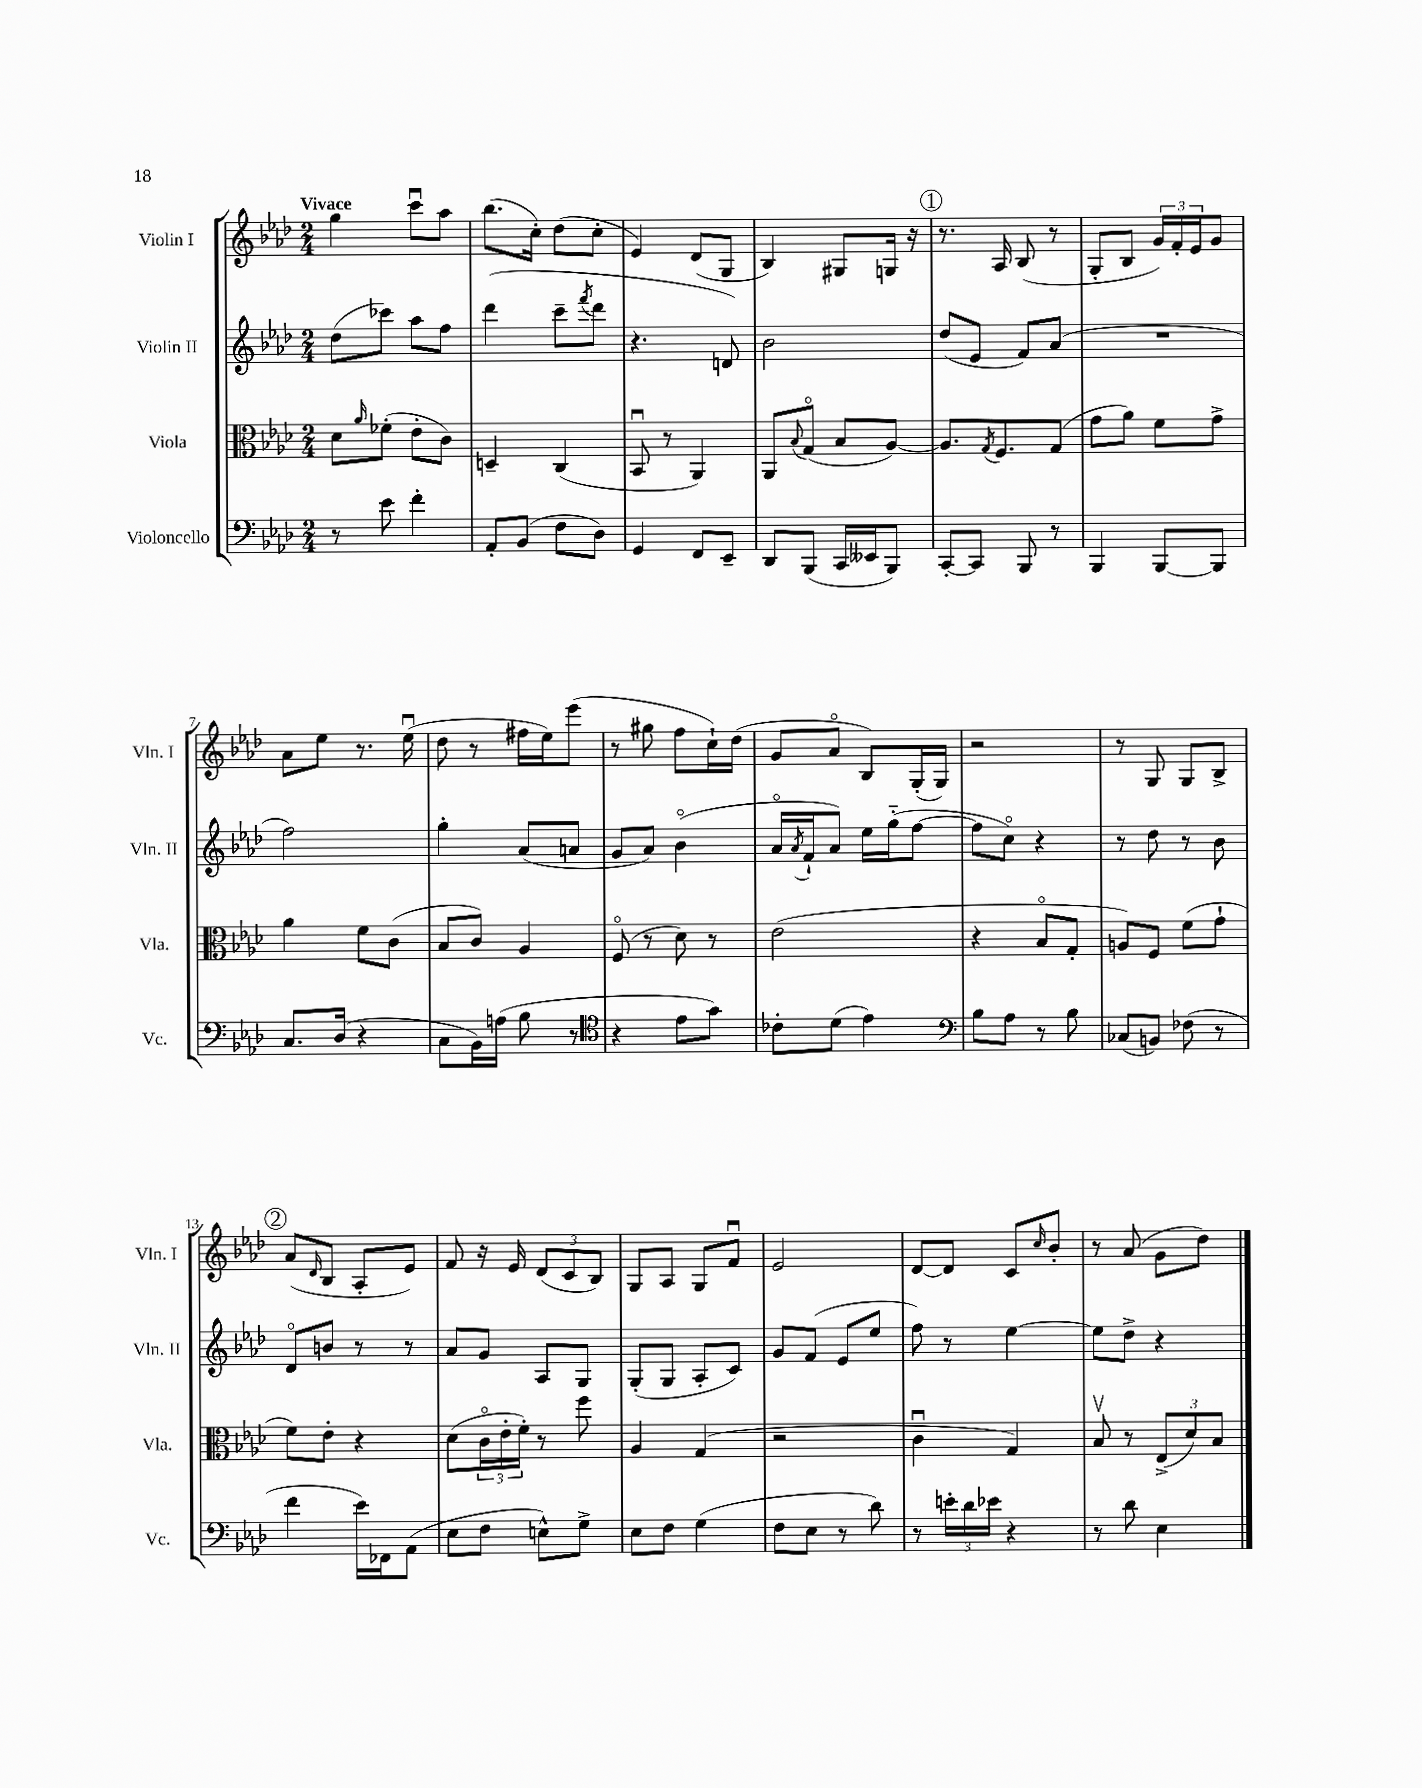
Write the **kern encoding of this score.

**kern	**kern	**kern	**kern
*staff4	*staff3	*staff2	*staff1
*clefF4	*clefC3	*clefG2	*clefG2
*k[b-e-a-d-]	*k[b-e-a-d-]	*k[b-e-a-d-]	*k[b-e-a-d-]
*M2/4	*M2/4	*M2/4	*M2/4
8r	8d-\L	(8dd-\L	4gg\
.	16qqa-/	.	.
8e-\	(8f-'\J	8ccc-\J)	.
4f'\	8e-'\L	8aa-\L	8cccu\L
.	8c\J)	8ff\J	8aa-\J
=	=	=	=
8AA-'/L	4D~/	(4ddd-\	(8.bb-\L
(8BB-/J	.	.	.
.	.	.	16cc'\Jk)
8F\L	(4C/	8ccc~\L	(8dd-\L
.	.	8qfff/	.
8D-\J)	.	8ddd-\J	8cc'\J
=	=	=	=
4GG/	8BB-u/	4.r	4e-/)
.	8r	.	.
8FF/L	4AA-/)	.	(8d-/L
8EE-~/J	.	8d/)	8G/J
=	=	=	=
8DD-/L	8AA-/L	2b-\	4B-/)
.	8qqB-/	.	.
(8BBB-/J	(8Go/J	.	.
16CC/LL	8B-/L	.	8G#/L
16EE--/J	.	.	.
8BBB-/J)	[8A-/J)	.	16G/Jk
.	.	.	16r
=	=	=	=
[8CC'/L	8.A-/]L	(8dd-/L	8.r
8CC/]J	.	8e-/J	.
.	8qG/	.	.
.	8.F/	.	16A-/
8BBB-/	.	8f/L)	(8B-/
8r	(8G/J	(8a-/J	8r
=	=	=	=
4BBB-/	8g\L	2r	8G'/L
.	8a-\J)	.	8B-/J
[8BBB-/L	8f\L	.	24g/LL)
.	.	.	24f'/
.	.	.	24e-/J
8BBB-/]J	8g^\J	.	8g/J
=	=	=	=
8.C/L	4a-\	2ff\)	8a-\L
.	.	.	8ee-\J
(16D-/Jk	.	.	.
4r	8f\L	.	8.r
.	(8c\J	.	.
.	.	.	(16ee-u\
=	=	=	=
8C\L	8B-/L	4gg'\	8dd-\
16BB-\L)	8c/J)	.	8r
(16A\JJ	.	.	.
8B-\	4A-/	(8a-/L	16ff#\LL
.	.	.	16ee-\J)
8r	.	8a/J	(8eee-\J
=	=	=	=
*clefC4	*	*	*
4r	(8Fo/	8g/L	8r
.	8r	8a-/J)	8gg#\
8e-\L	8d-\)	(4b-o\	8ff\L
8g\J)	8r	.	16cc`\L)
.	.	.	(16dd-\JJ
=	=	=	=
8c-'\L	(2e-\	16a-o/LL	8g/L
.	.	8qa-/	.
.	.	16f`/J	.
(8d-\J	.	8a-/J)	8a-o/J
4e-\)	.	16ee-\LL	8B-/L)
.	.	(16gg'~\J	.
.	.	[8ff\J	(16G'/L
.	.	.	16G/JJ)
=	=	=	=
*clefF4	*	*	*
8B-\L	4r	8ff\]L	2r
8A-\J	.	8cco\J)	.
8r	8B-o/L	4r	.
8B-\	8G'/J	.	.
=	=	=	=
(8C-/L	8A/L)	8r	8r
8BB/J)	8F/J	8dd-\	8G/
(8F-\	(8f\L	8r	8G/L
8r	8g`\J	8b-\	8B-^/J
=	=	=	=
4f\	8f\L)	8d-o/L	(8a-/L
.	.	.	16qqd-/
.	8e-'\J	8b/J	8B-/J
16e-\LL)	4r	8r	8A-'/L
16FF-\J	.	.	.
(8AA-\J	.	8r	8e-/J)
=	=	=	=
8E-\L	(8d-\L	8a-/L	8f/
8F\J	24co\L	8g/J	16r
.	24e-'\	.	.
.	.	.	16e-/
.	24f'\JJ)	.	.
8E^^\L)	8r	8A-/L	(12d-/L
.	.	.	12c/
8G^\J	8ff\	8G/J	.
.	.	.	12B-/J)
=	=	=	=
8E-\L	4A-/	(8G'/L	8G/L
8F\J	.	8G/J	8A-/J
(4G\	(4G/	8A-'/L	8G/L
.	.	8c/J)	8fu/J
=	=	=	=
8F\L	2r	8g/L	2e-/
8E-\J	.	(8f/J	.
8r	.	8e-/L	.
8d-\)	.	8ee-/J	.
=	=	=	=
8r	4cu\	8ff\)	[8d-/L
24e'\LL	.	8r	8d-/]J
24d-\	.	.	.
24e-\JJ	.	.	.
4r	4G/)	[4ee-\	8c/L
.	.	.	16qqcc/
.	.	.	8b-'/J
=	=	=	=
8r	8B-v/	8ee-\]L	8r
8d-\	8r	8dd-^\J	(8a-/
4E-\	(12E-^/L	4r	8g\L
.	12d-/)	.	.
.	.	.	8dd-\J)
.	12B-/J	.	.
==	==	==	==
*-	*-	*-	*-
